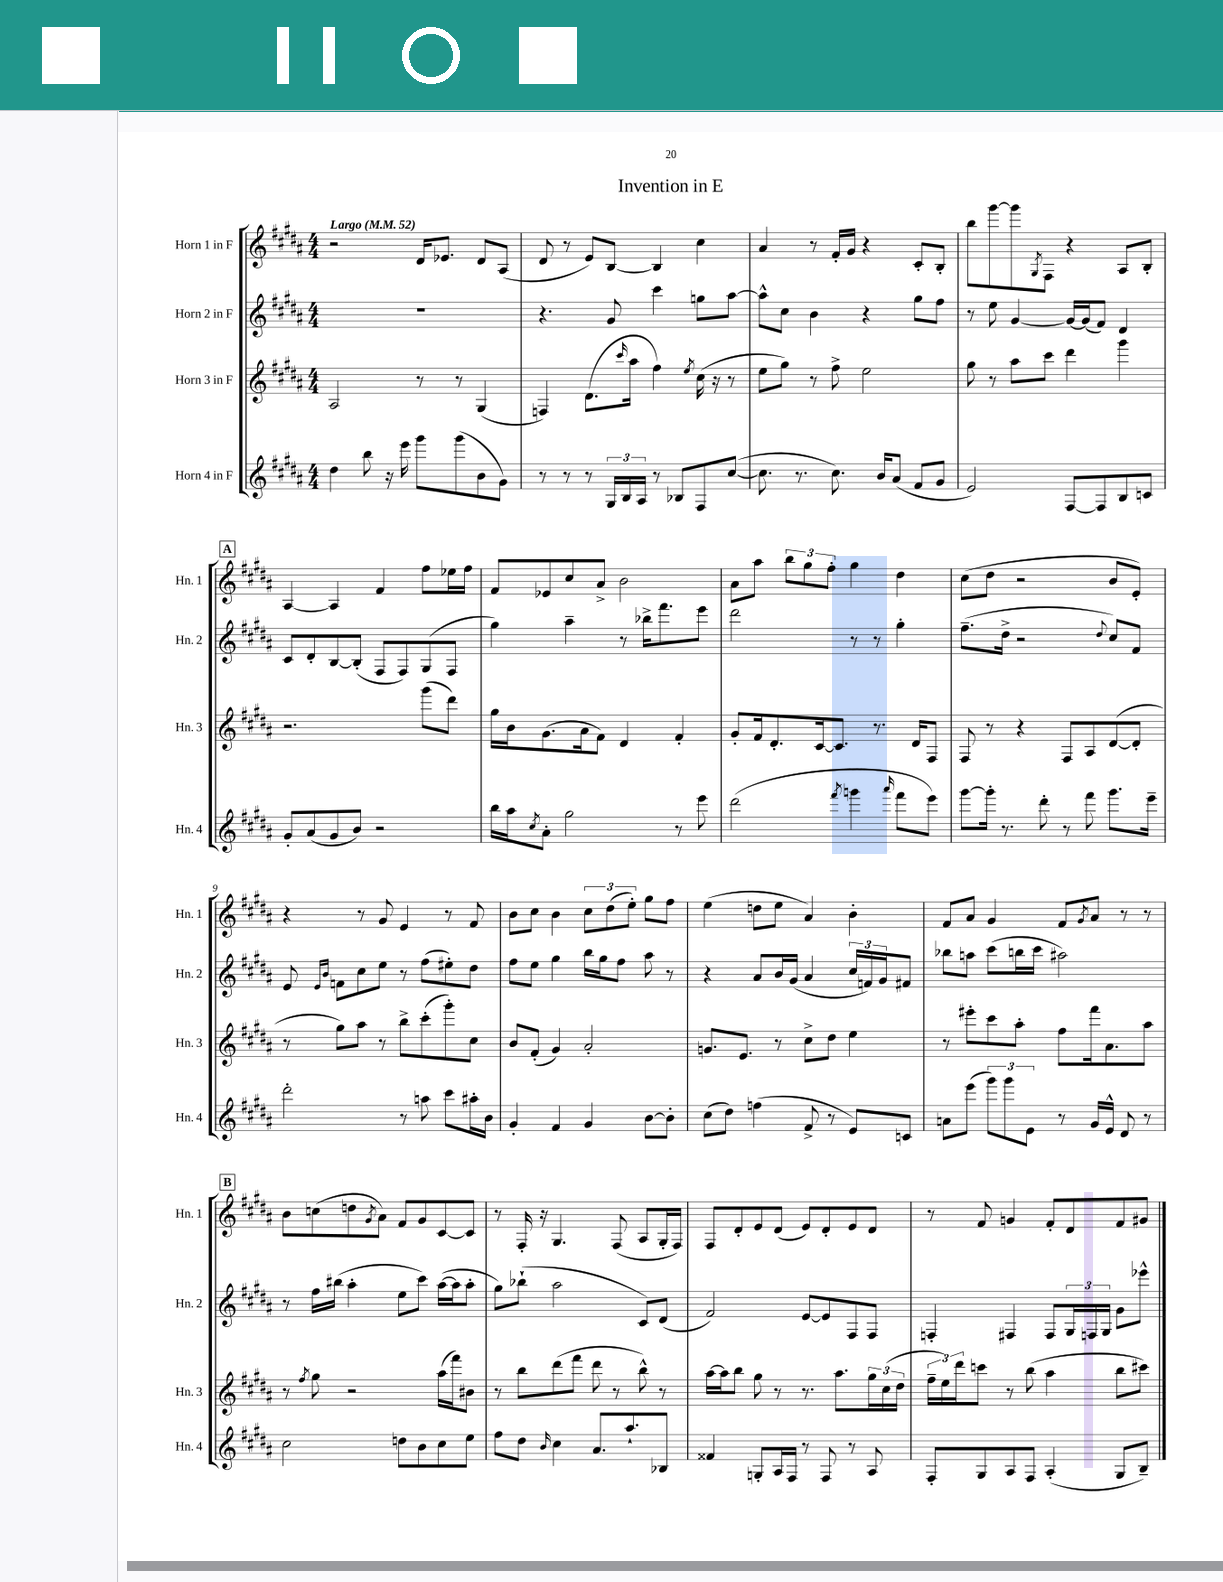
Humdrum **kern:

**kern	**kern	**kern	**kern
*staff4	*staff3	*staff2	*staff1
*clefG2	*clefG2	*clefG2	*clefG2
*k[f#c#g#d#a#]	*k[f#c#g#d#a#]	*k[f#c#g#d#a#]	*k[f#c#g#d#a#]
*M4/4	*M4/4	*M4/4	*M4/4
*MM52	*MM52	*MM52	*MM52
4dd#\	2A#/	1r	2r
8bb\	.	.	.
16r	.	.	.
16eee\	.	.	.
8ggg#\L	8r	.	16d#/LK
.	.	.	8.e-/J
(8ggg#\	8r	.	.
8b\	(4G#/	.	8d#/L
8g#\J)	.	.	(8A#/J
=	=	=	=
8r	4F/)	4.r	8d#/
8r	.	.	8r
8r	(8.d#\L	.	8e/L)
24G#/LL	.	8g#/	[8B/J
24B/	.	.	.
.	16qqccc#/	.	.
.	16aa#\Jk	.	.
24A#/JJ	.	.	.
8r	4ff#\)	4ccc#\	4B/]
8B-/L	.	.	.
.	8qee/	.	.
8F#/	(16cc#\	8gg\L	4cc#\
.	16r	.	.
([8cc#/J	8r	[8aa#\J	.
=	=	=	=
8.cc#\]	8ee\L	8aa#^^\]L	4a#/
.	8gg#\J)	8cc#\J	.
8.r	.	.	.
.	8r	4b\	8r
8.cc#\)	8ff#^\	.	16f#'/LL
.	.	.	16g#/JJ
.	2ee\	4r	4r
16b/LK	.	.	.
(8a#/J	.	.	.
8f#/L	.	8gg#\L	8c#'/L
8g#/J	.	8ff#\J	8B'/J
=	=	=	=
2e/)	8gg#\	8r	8bb\L
.	8r	8ee\	[8ggg#\
.	8aa#\L	[4g#/	8ggg#\]
.	.	.	8qG#/
.	8ccc#\J	.	8F#\J
[8F#/L	4ddd#\	16g#/_LL	4r
.	.	(16g#/]J	.
8F#/]	.	8f#/J)	.
8B/	4ggg#\	4d#/	8A#/L
8c/J	.	.	8B'/J
=	=	=	=
8g#'/L	2.r	8c#/L	[4A#/
(8a#/	.	8d#'/	.
8g#/	.	[8B/	4A#/]
8b/J)	.	(8B'/]J	.
2r	.	8F#/L	4f#/
.	.	8F#/)	.
.	(8ggg#\L	(8G#/	8ff#\L
.	8ddd#\J)	8F#/J	16ee-\L
.	.	.	16ff#\JJ
=	=	=	=
16bb\LL	16gg#\LL	4gg#\)	8f#/L
16aa#\J	16b\J	.	.
8qcc#/	.	.	.
8a#'\J	(8.g#\	.	8e-/
2gg#\	.	4aa#~\	8cc#/
.	16a#\k	.	.
.	8f#\J)	.	8a#^/J
.	4d#/	8r	2b\
.	.	16bb-^\LK	.
.	.	8.fff#\	.
8r	4f#'/	.	.
8eee\	.	8eee\J	.
=	=	=	=
(2ddd#\	8g#'/L	2ddd#\	8a#\L
.	16f#/k	.	8aa#\J
.	8.d#'/	.	.
.	.	.	12bb\L
.	.	.	12gg#\
.	[16c#/k	.	.
.	.	.	12ff#'\J
.	8.c#/]J	.	.
8qfff#/	.	.	.
4ggg\	.	8r	4gg#\
.	8.r	8r	.
16qqaaa#/	.	.	.
8fff#\L	.	4gg#'\	4dd#\
.	16d#/LK	.	.
8eee\J)	8F#/J	.	.
=	=	=	=
[8ggg#\L	8F#/	(8.ff#~\L	(8cc#\L
16ggg#'\]Jk	8r	.	8dd#\J
8.r	.	16dd#^\Jk	.
.	4r	2r	2r
8ddd#'\	.	.	.
8r	8F#/L	.	.
8fff#\	8A#/	.	.
.	.	8qqdd#/	.
8.ggg#\L	([8d#/	8cc#/L)	8b/L
.	8d#'/]J	8f#/J	8e'/J)
16eee~\Jk	.	.	.
=	=	=	=
2ddd#'\	8r	8e/	4r
.	.	16qqe/LL	.
.	.	16qqb/JJ	.
.	8gg#\L)	8f\L	.
.	8aa#\J	8cc#\	8r
.	8r	8ee\J	8g#/
8r	8bb^\L	8r	4e/
8aa\	(8ccc#'\	(8ff#\L	.
8ccc#\L	8ggg#'\)	8ee#'\)	8r
16aa#'\L	8cc#\J	8dd#\J	8f#/
16b\JJ	.	.	.
=	=	=	=
4g#'/	8b/L	8ff#\L	8b\L
.	(8f#'/J	8ee\J	8cc#\J
4f#/	4g#/)	4gg#\	4b\
4g#/	2a#'/	16bb\LL	12cc#\L
.	.	16gg#\J	.
.	.	.	(12dd#\
.	.	8ff#\J	.
.	.	.	12ee'\J)
[8b\L	.	8aa#\	8gg#\L
8b'\]J	.	8r	8ff#\J
=	=	=	=
(8cc#\L	8.g/L	4r	(4ee\
8dd#\J)	.	.	.
.	8.e/J	.	.
(4ff\	.	8a#/L	8dd\L
.	8r	16b/L	8ee\J
.	.	(16g#/JJ	.
8f#^/	8cc#^\L	4a#/	4a#/)
8r	8dd#\J	.	.
8e/L)	4ee\	24cc#/LL	4b'\
.	.	24f/)	.
.	.	24g#/J	.
8c/J	.	8f#/J	.
=	=	=	=
8a\L	8r	8bb-\L	8f#/L
(8eee\J	8eee#'\L	8aa\J	8a#/J
12ggg#\L)	8ccc#\	(8ccc#\L	4g#/
12ggg#\	.	.	.
.	8aa#'\J	16bb\L	.
12e\J	.	.	.
.	.	16ccc#\JJ	.
8r	8ff#\L	2aa#\)	8f#/L
.	.	.	8qg#/
16g#/LL	16fff#\k	.	8a#/J
16e^^/JJ	8.a#\	.	.
8d#/	.	.	8r
8r	8aa#\J	.	8r
=	=	=	=
2cc#\	8r	8r	8b\L
.	8qff#/	.	.
.	8gg#\	16ff#\LL	(8cc\
.	.	(16bb#\JJ	.
.	2r	4aa#'\	8dd\
.	.	.	8qg#/
.	.	.	8a#\J)
8dd\L	.	8ee\L	8f#/L
8b\	.	8ccc#\J)	8g#/
8cc#\	(16aa#\LL	([16aa#\LL	[8c#/
.	16fff#\J)	16aa#\]J	.
8ee\J	8b#\J	8aa#'\J	8c#/]J
=	=	=	=
8ff#\L	8r	8gg#\L)	8r
8dd#\J	8bb\L	(8bb-`\J	16F#'/
.	.	.	16r
16qqb/	.	.	.
4cc#\	(8ddd#\	2aa#\	4.G#/
.	8fff#\J	.	.
8.a#/L	8ddd#\	.	.
.	8r	.	(8F#/
8.aa#`/	.	.	.
.	8bb^^\)	8c#/L)	8A#/L
8B-/J	8r	(8d#/J	16G#'/L
.	.	.	16F#/JJ)
=	=	=	=
4f##/	[16aa#\LL	2f#/)	8F#/L
.	16aa#\]J	.	.
.	8bb\J	.	8d#'/
8G'/L	8gg#\	.	8e/
16A#/L	8r	.	(8d#/J
16F#/JJ	.	.	.
8r	8.r	[8e/L	8e/L)
8F#/	.	8e/]	8d#'/
.	8.aa#\L	.	.
8r	.	8F#/	8e/
8A#/	24gg#\L	8F#/J	8d#/J
.	(24cc#\	.	.
.	24dd#\JJ	.	.
=	=	=	=
8F#'/L	24ff#~\LL	4F'/	8r
.	24ee\)	.	.
.	24ddd#\J	.	.
8G#/	8ccc\J	.	8f#/
8A#/	8r	4F#/	4g/
8F#/J	(8bb\	.	.
(4A#'/	4aa#\	8F#/L	8f#'/L
.	.	24G#/L	8d#/
.	.	24F/	.
.	.	24G#/JJ	.
8G#/L	8bb\L	8g#\L	8f#/
8B~/J)	8ccc#\J)	8eee-^^\J	8g#/J
==	==	==	==
*-	*-	*-	*-
